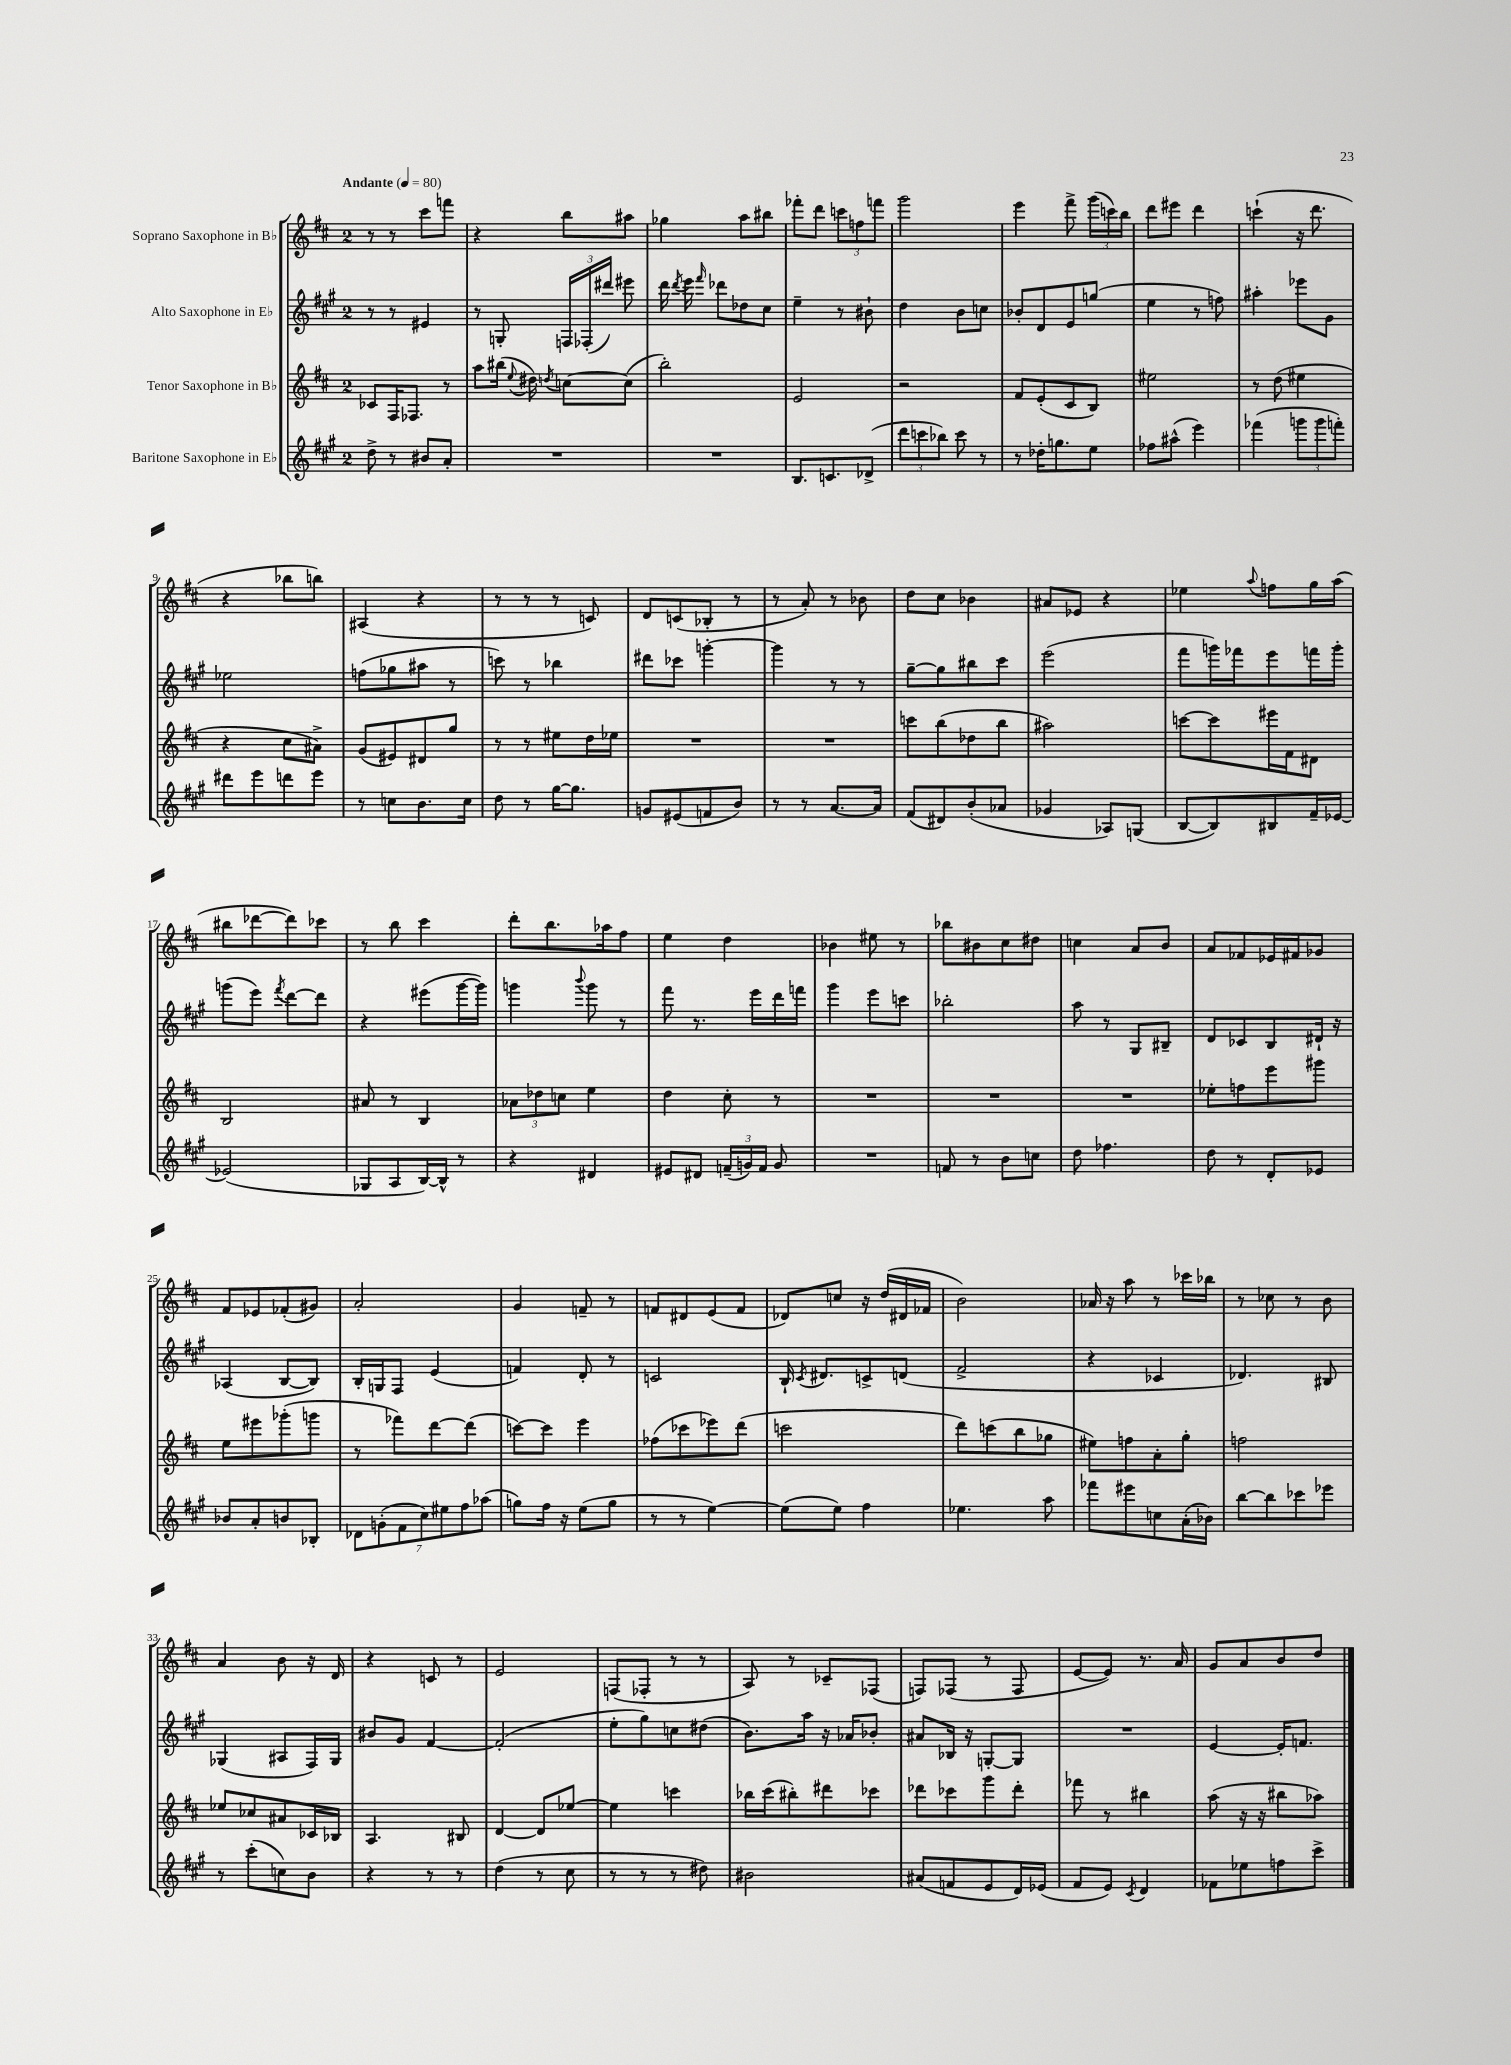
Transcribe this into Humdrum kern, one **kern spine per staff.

**kern	**kern	**kern	**kern
*staff4	*staff3	*staff2	*staff1
*clefG2	*clefG2	*clefG2	*clefG2
*k[f#c#g#]	*k[f#c#]	*k[f#c#g#]	*k[f#c#]
*M2/4	*M2/4	*M2/4	*M2/4
*MM80	*MM80	*MM80	*MM80
8dd^\	8c-/L	8r	8r
8r	16F#/K	8r	8r
.	8.F-/J	.	.
8b#/L	.	4e#/	8ccc#\L
8a'/J	8r	.	8fff\J
=	=	=	=
2r	8aa\L	8r	4r
.	(16bb#\Jk	8G'/	.
.	8qqee/	.	.
.	16dd#\)	.	.
.	8qdd/	.	.
.	[8cc\L	24F/LL	8bb\L
.	.	(24F-'/	.
.	.	24ddd#/JJ)	.
.	(8cc\]J	8eee#\	8aa#\J
=	=	=	=
2r	2bb'\)	16ddd\	4gg-\
.	.	8qddd/	.
.	.	16eee\	.
.	.	16qqfff#/	.
.	.	8ddd-\L	.
.	.	8dd-\	8aa\L
.	.	8cc#\J	8bb#\J
=	=	=	=
8.B/L	2e/	4ee~\	8fff-'\L
.	.	.	8ddd\J
8.c/	.	.	.
.	.	8r	12ccc\L
.	.	.	12ff\
(8d-^/J	.	8b#`\	.
.	.	.	12fff\J
=	=	=	=
12ddd\L	2r	4dd\	2ggg\
12ccc\	.	.	.
12bb-\J)	.	.	.
8ccc\	.	8b\L	.
8r	.	8cc\J	.
=	=	=	=
8r	8f#/L	8b-'/L	4eee\
16dd-'\LK	(8e'/	8d/	.
8.gg\	.	.	.
.	8c#/	8e/	8fff#^\
8ee\J	8B/J)	(8gg/J	(24ggg\LL
.	.	.	24ccc\)
.	.	.	24bb\JJ
=	=	=	=
8ff-\L	2ee#\	4ee\	8ddd\L
(8aa#^^\J	.	.	8eee#\J
4eee\)	.	8r	4ddd\
.	.	8ff\)	.
=	=	=	=
(4fff-\	8r	4aa#'\	(4ccc`\
.	(8dd\	.	.
12ggg\L	4ee#\	8eee-\L	16r
.	.	.	8.ddd\
12ggg\	.	.	.
.	.	8g#\J	.
12fff'\J)	.	.	.
=	=	=	=
8ddd#\L	4r	2ee-\	4r
8eee\	.	.	.
8ddd\	8cc#\L	.	8bb-\L
8eee\J	8a#^\J)	.	8bb\J)
=	=	=	=
8r	(8g/L	(8ff\L	(4A#/
8cc\L	8e#/)	8gg-\	.
8.b\	8d#/	8aa#\J	4r
.	8gg/J	8r	.
16cc\Jk	.	.	.
=	=	=	=
8dd\	8r	8ccc\)	8r
8r	8r	8r	8r
[16gg#\LK	8ee#\L	4bb-\	8r
8.gg#\]J	.	.	.
.	16dd\L	.	8c/)
.	16ee-\JJ	.	.
=	=	=	=
8g/L	2r	8ddd#\L	8d/L
(8e#/	.	8ccc-\J	(8c/
8f/	.	[4ggg'\	8B-'/J
8b/J)	.	.	8r
=	=	=	=
8r	2r	4ggg\]	8r
8r	.	.	8a'/)
[8.a/L	.	8r	8r
.	.	8r	8b-\
16a/]Jk	.	.	.
=	=	=	=
(8f#/L	8ccc\L	[8gg#~\L	8dd\L
8d#/)	(8bb\	8gg#\]	8cc#\J
(8b'/	8dd-\	8bb#\	4b-\
8a-/J	8bb\J	8ccc#\J	.
=	=	=	=
4g-/	2aa#\)	(2eee\	8a#/L
.	.	.	8e-/J
8A-/L)	.	.	4r
(8G/J	.	.	.
=	=	=	=
[8B/L	[8ccc\L	8fff#\L	4ee-\
8B/])	8ccc\]	16ggg\L)	.
.	.	16fff-\J	.
.	.	.	8qqaa/
8B#/	16eee#\L	8eee\	8ff\L
.	16f#\J	.	.
16f#~/L	8d#\J	16fff\L	16gg\L
[16e-/JJ	.	16ggg'\JJ	(16aa\JJ
=	=	=	=
(2e-/]	2B/	(8ggg\L	8bb#\L
.	.	8eee\J)	[8ddd-\
.	.	8qfff#/	.
.	.	[8ddd\L	8ddd-\])
.	.	8ddd\]J	8ccc-\J
=	=	=	=
8G-/L	8a#/	4r	8r
8A/	8r	.	8bb\
[16B/L)	4B/	(8eee#\L	4ccc#\
16B^^/]JJ	.	.	.
8r	.	[16ggg#\L	.
.	.	16ggg#\]JJ)	.
=	=	=	=
4r	12a-\L	4ggg\	8ddd'\L
.	12dd-\	.	.
.	.	.	8.bb\
.	12cc\J	.	.
.	.	8qqbbb/	.
4d#/	4ee\	8ggg\	.
.	.	.	16aa-\k
.	.	8r	8ff#\J
=	=	=	=
8e#/L	4dd\	8fff#\	4ee\
8d#/J	.	8.r	.
(24f~/LL	8cc#'\	.	4dd\
24g/)	.	.	.
.	.	16eee\LL	.
24f/JJ	.	.	.
8g/	8r	16ddd\	.
.	.	16fff\JJ	.
=	=	=	=
2r	2r	4ggg#\	4b-\
.	.	8eee\L	8ee#\
.	.	8ccc\J	8r
=	=	=	=
8f/	2r	2bb-'\	8bb-\L
8r	.	.	8b#\
8b\L	.	.	8cc#\
8cc\J	.	.	8dd#\J
=	=	=	=
8dd\	2r	8aa\	4cc\
4.ff-\	.	8r	.
.	.	8G#/L	8a/L
.	.	8B#~/J	8b/J
=	=	=	=
8dd\	8ee-'\L	8d/L	8a/L
8r	8ff\	8c-/	8f-/
8d'/L	8eee\	8B/	16e-/L
.	.	.	16f#/J
8e-/J	8ggg#\J	16d#`/Jk	8g-/J
.	.	16r	.
=	=	=	=
8b-/L	8ee\L	(4A-/	8f#/L
8a'/	8eee#\	.	8e-/
8b/	(8ggg-'\	[8B/L	(8f-'/
8B-'/J	8ggg\J	8B/]J)	8g#/J)
=	=	=	=
14d-\L	8r	16B'/LL	2a'/
.	.	16G/J	.
(14g'\	.	.	.
.	8fff-\L)	8F#/J	.
14f#\	.	.	.
14cc#\)	.	.	.
.	[8ddd\	(4e/	.
14ee#\	.	.	.
14ff#\	.	.	.
.	(8ddd\]J	.	.
(14aa-\J	.	.	.
=	=	=	=
8gg\L)	[8ccc\L)	4f/)	4g/
16ff#\Jk	8ccc\]J	.	.
16r	.	.	.
(8ee\L	4eee\	8d'/	8f~/
8gg\J	.	8r	8r
=	=	=	=
8r	(8ff-\L	2c/	8f/L
8r	8ccc-\	.	8d#/
[4ee\)	8eee-\)	.	(8e/
.	(8ddd\J	.	8f/J
=	=	=	=
(8ee\]L	2ccc\	16B`/	8d-/L)
.	.	8qc#/	.
.	.	8.d#/L	.
8ee\J)	.	.	8cc/J
4ff#\	.	8c^/	16r
.	.	.	(16dd/LL
.	.	(8d/J	16d#/
.	.	.	16f-/JJ
=	=	=	=
4.ee-\	8ddd\L)	2f#^/	2b\)
.	(8ccc\	.	.
.	8bb\	.	.
8aa\	8gg-\J	.	.
=	=	=	=
8fff-\L	8ee#\L)	4r	16a-/
.	.	.	16r
8eee#\	8ff\	.	8aa\
8cc\	8a'\	4c-/	8r
(16a'\L	8gg'\J	.	16ccc-\LL
16b-\JJ)	.	.	16bb-\JJ
=	=	=	=
[8bb\L	2ff\	4.d-/)	8r
8bb\]	.	.	8cc-\
8ccc-\	.	.	8r
8eee-\J	.	8B#/	8b\
=	=	=	=
8r	8ee-/L	(4G-/	4a/
(8ccc#'\L	8cc-/	.	.
8cc\)	8a#/	8A#/L	8b\
8b\J	16c-/L	16F#/L)	16r
.	16B-/JJ	16G-/JJ	16d/
=	=	=	=
4r	4.A/	8b#/L	4r
.	.	8g#/J	.
8r	.	[4f#/	8c/
8r	8B#/	.	8r
=	=	=	=
(4dd\	[4d/	(2f#'/]	2e/
8r	8d/]L	.	.
8cc#\	[8ee-/J	.	.
=	=	=	=
8r	4ee-\]	8ee'\L	(8F/L
8r	.	8gg#\)	8F-'/J
8r	4ccc\	8cc\	8r
8dd#\)	.	(8dd#\J	8r
=	=	=	=
2b#\	16bb-\LL	8.b\L)	8A/)
.	(16ccc#\J	.	.
.	8bb#'\)	.	8r
.	.	16aa\Jk	.
.	8ddd#\	16r	8c-~/L
.	.	16a-/LK	.
.	8ccc-\J	8b-'/J	(8F-/J
=	=	=	=
(8a#/L	8ddd-\L	8a#/L	8F/L)
8f/	8ccc-\	16B-/Jk	(8F-/J
.	.	16r	.
8e/	8ggg\	[8G'/L	8r
16d/L)	8ddd-'\J	8G/]J	8F-/
(16e-/JJ	.	.	.
=	=	=	=
8f#/L	8fff-\	2r	[8e/L
8e/J)	8r	.	8e/]J)
8qc#/	.	.	.
4d/	4bb#\	.	8.r
.	.	.	16a/
=	=	=	=
8f-\L	(8aa\	[4e/	8g/L
8ee-\	16r	.	8a/
.	16r	.	.
8ff\	8bb#\L	16e'/]LK	8b/
.	.	8.f/J	.
8ccc#^\J	8aa-\J)	.	8dd/J
==	==	==	==
*-	*-	*-	*-
